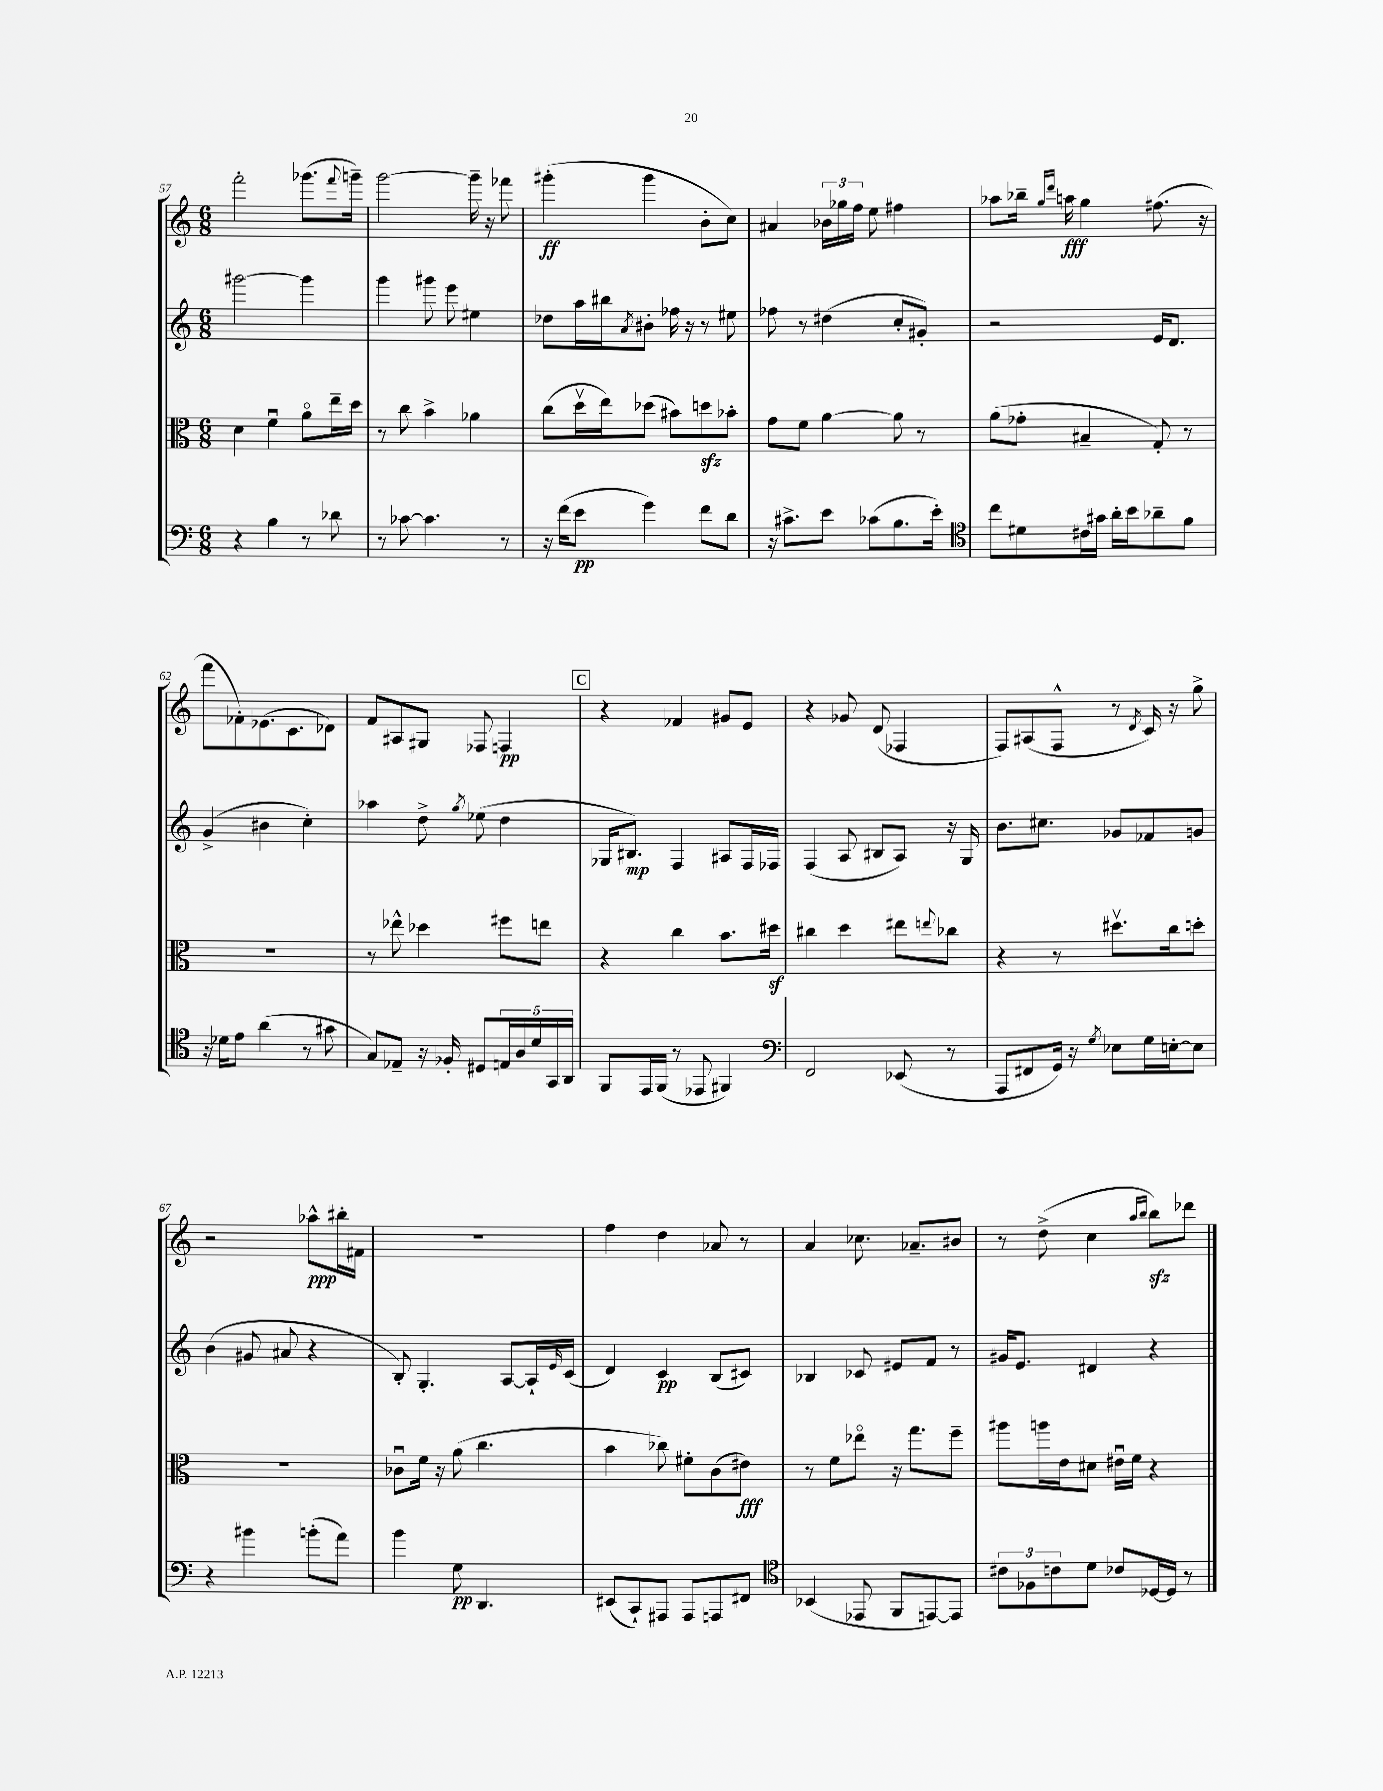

**kern	**dynam	**kern	**dynam	**kern	**dynam	**kern	**dynam
*part4	*part4	*part3	*part3	*part2	*part2	*part1	*part1
*staff4	*staff4	*staff3	*staff3	*staff2	*staff2	*staff1	*staff1
*clefF4	*	*clefC3	*	*clefG2	*	*clefG2	*
*k[]	*	*k[]	*	*k[]	*	*k[]	*
*M6/8	*	*M6/8	*	*M6/8	*	*M6/8	*
=57	=57	=57	=57	=57	=57	=57	=57
4r	.	4d\	.	[2ggg#X\	.	2fff'\	.
4B\	.	4fu\	.	.	.	.	.
8r	.	8a\L	.	4ggg#\]	.	(8.ggg-X\L	.
8d-X\	.	16ee~\L	.	.	.	.	.
.	.	.	.	.	.	8qqfff/	.
.	.	16dd\JJ	.	.	.	16gggn~\Jk)	.
=58	=58	=58	=58	=58	=58	=58	=58
8r	.	8r	.	4ggg\	.	[2ggg\	.
[8c-X\	.	8cc\	.	.	.	.	.
4.c-\]	.	4b^\	.	8ggg#X\	.	.	.
.	.	.	.	8eee\	.	.	.
.	.	4a-X\	.	4ee#X\	.	16ggg~\]	.
.	.	.	.	.	.	16r	.
8r	.	.	.	.	.	8fff-X\	.
=59	=59	=59	=59	=59	=59	=59	=59
16r	.	(8cc\L	.	8dd-X\L	.	(4ggg#X'\	ff
(16f\KL	.	.	.	.	.	.	.
8e\J	pp	16ddv\L	.	16aa\L	.	.	.
.	.	16ee\J)	.	16bb#X\J	.	.	.
.	.	.	.	8qa/	.	.	.
4g\)	.	(8dd-X\J	.	8b#X'\J	.	4ggg#\	.
.	.	8b#X\L)	.	16ff-X\	.	.	.
.	.	.	.	16r	.	.	.
8f\L	.	8ddnzz\	.	8r	.	8b'\L	.
8d\J	.	8b-X'\J	.	8ee#X\	.	8cc\J)	.
=60	=60	=60	=60	=60	=60	=60	=60
16r	.	8g\L	.	8ff-X\	.	4a#X/	.
8.c#X^\L	.	.	.	.	.	.	.
.	.	8f\J	.	8r	.	.	.
8e\J	.	[4a\	.	(4dd#X\	.	24b-X\LL	.
.	.	.	.	.	.	24gg-X\	.
.	.	.	.	.	.	24ff\JJ	.
(8c-X\L	.	.	.	.	.	8ee\	.
8.B\	.	8a\]	.	8cc'/L	.	4ff#X\	.
.	.	8r	.	8g#X'/J)	.	.	.
16e'\Jk)	.	.	.	.	.	.	.
=61	=61	=61	=61	=61	=61	=61	=61
*clefC4	*	*	*	*	*	*	*
8cc\L	.	(8a\L	.	2r	.	8aa-X\L	.
8d#X\	.	8g-X'\J	.	.	.	16bb-X~\Jk	.
.	.	.	.	.	.	16qqgg/LL	.
.	.	.	.	.	.	16qqddd/JJ	.
.	.	.	.	.	.	16aan\	fff
16c#X\L	.	4B#X~/	.	.	.	4gg\	.
16g#X\JJ	.	.	.	.	.	.	.
16a'\LL	.	.	.	.	.	.	.
16b\J	.	.	.	.	.	.	.
8a-X~\	.	8G'/)	.	16e/KL	.	(8.ff#X\	.
.	.	.	.	8.d/J	.	.	.
8f\J	.	8r	.	.	.	.	.
.	.	.	.	.	.	16r	.
!!LO:LB:g=z
=62	=62	=62	=62	=62	=62	=62	=62
16r	.	2.r	.	(4g^/	.	8fff\L	.
16d-X\KL	.	.	.	.	.	.	.
8e\J	.	.	.	.	.	8f-X'\)	.
(4a\	.	.	.	4b#X\	.	(8.e-X\	.
.	.	.	.	.	.	8.c\	.
8r	.	.	.	4cc'\)	.	.	.
8g#X\	.	.	.	.	.	8d-X\J)	.
=63	=63	=63	=63	=63	=63	=63	=63
8G/L)	.	8r	.	4aa-X\	.	8f/L	.
8E-X~/J	.	8ee-X^^\	.	.	.	8A#X/	.
16r	.	4dd-X\	.	8dd^\	.	8G#X/J	.
16F-X'/	.	.	.	.	.	.	.
.	.	.	.	8qgg/	.	.	.
8D#X/L	.	.	.	(8ee-X\	.	8F-X/	.
20En/L	.	8ff#X\L	.	4dd\	.	4Fn/	pp
20A/	.	.	.	.	.	.	.
20d/	.	.	.	.	.	.	.
.	.	8een\J	.	.	.	.	.
20GG/	.	.	.	.	.	.	.
20AA/JJ	.	.	.	.	.	.	.
!!LO:REH:place=s1:t=C
=64	=64	=64	=64	=64	=64	=64	=64
8FF/L	.	4r	.	16G-X/KL	.	4r	.
.	.	.	.	8.B#X/J)	mp	.	.
16EE/L	.	.	.	.	.	.	.
(16FF/JJ	.	.	.	.	.	.	.
8r	.	4cc\	.	4F/	.	4f-X/	.
8EE-X/	.	.	.	.	.	.	.
4FF#X/)	.	8.b\L	.	8A#X/L	.	8g#X/L	.
.	.	.	.	16F/L	.	8e/J	.
.	.	16dd#Xz\Jk	.	16F-X/JJ	.	.	.
=65	=65	=65	=65	=65	=65	=65	=65
*clefF4	*	*	*	*	*	*	*
2FF/	.	4cc#X\	.	(4F/	.	4r	.
.	.	4dd\	.	8A/	.	8g-X/	.
.	.	.	.	8B#X/L	.	(8d/	.
(8EE-X/	.	8ee#X\L	.	8A/J)	.	4F-X/	.
.	.	8qqeen/	.	.	.	.	.
8r	.	8cc-X\J	.	16r	.	.	.
.	.	.	.	16G/	.	.	.
=66	=66	=66	=66	=66	=66	=66	=66
8AAA/L	.	4r	.	8.b\L	.	8F/L)	.
8FF#X/	.	.	.	.	.	(8A#X/	.
.	.	.	.	8.cc#X\J	.	.	.
16GG/Jk)	.	8r	.	.	.	8F^^/J	.
16r	.	.	.	.	.	.	.
8qG/	.	.	.	.	.	.	.
8E-X\L	.	8.dd#Xv\L	.	8g-X/L	.	8r	.
.	.	.	.	.	.	8qd/	.
16G\L	.	.	.	8f-X/	.	16c/)	.
[16En'\J	.	16cc\k	.	.	.	16r	.
8E\J]	.	8ddn'\J	.	8gn/J	.	8gg^\	.
!!LO:LB:g=z
=67	=67	=67	=67	=67	=67	=67	=67
4r	.	2.r	.	(4b\	.	2r	.
4b#X\	.	.	.	8g#X/	.	.	.
.	.	.	.	8a#X/	.	.	.
(8bn'\L	.	.	.	4r	.	8aa-X^^\L	ppp
8a\J)	.	.	.	.	.	16bb#X'\L	.
.	.	.	.	.	.	16f#X\JJ	.
=68	=68	=68	=68	=68	=68	=68	=68
4b\	.	8c-Xu\L	.	8B'/)	.	2.r	.
.	.	16f\Jk	.	4.G'/	.	.	.
.	.	16r	.	.	.	.	.
8G\	pp	(8a\	.	.	.	.	.
4.DD/	.	4.cc\	.	.	.	.	.
.	.	.	.	[8A/L	.	.	.
.	.	.	.	16A`/L]	.	.	.
.	.	.	.	16qqe/	.	.	.
.	.	.	.	(16c/JJ	.	.	.
=69	=69	=69	=69	=69	=69	=69	=69
(8EE#X/L	.	4b\	.	4d/)	.	4ff\	.
8CC`/)	.	.	.	.	.	.	.
8AAA#X/J	.	8cc-X\)	.	4c/	pp	4dd\	.
8AAA#/L	.	8f#X'\L	.	.	.	.	.
8AAAn/	.	(8c\	.	(8B/L	.	8a-X/	.
8FF#X/J	.	8e#X\J)	fff	8c#X/J)	.	8r	.
=70	=70	=70	=70	=70	=70	=70	=70
*clefC4	*	*	*	*	*	*	*
(4BB-X/	.	8r	.	4B-X/	.	4a/	.
.	.	8f\L	.	.	.	.	.
8EE-X/	.	8ee-X\J	.	8c-X/	.	8.cc-X\	.
8FF/L	.	16r	.	8e#X/L	.	.	.
.	.	8.gg\L	.	.	.	8.a-X~/L	.
[8EEn/)	.	.	.	8f/J	.	.	.
8EE/J]	.	8ff~\J	.	8r	.	8b#X/J	.
=71	=71	=71	=71	=71	=71	=71	=71
12c#X\L	.	8aa#X\L	.	16g#X/KL	.	8r	.
.	.	.	.	8.e/J	.	.	.
12F-X\	.	.	.	.	.	.	.
.	.	16aan\L	.	.	.	(8dd^\	.
12cn\	.	.	.	.	.	.	.
.	.	16e\J	.	.	.	.	.
8d\J	.	8d#X\J	.	4d#X/	.	4cc\	.
8c-X/L	.	16e#Xu\LL	.	.	.	.	.
.	.	16f\JJ	.	.	.	.	.
.	.	.	.	.	.	16qqaa/LL	.
.	.	.	.	.	.	16qqbb/JJ	.
[16D-X/L	.	4r	.	4r	.	8bbzz\L)	.
16D-/JJ]	.	.	.	.	.	.	.
8r	.	.	.	.	.	8ddd-X\J	.
==	==	==	==	==	==	==	==
*-	*-	*-	*-	*-	*-	*-	*-
